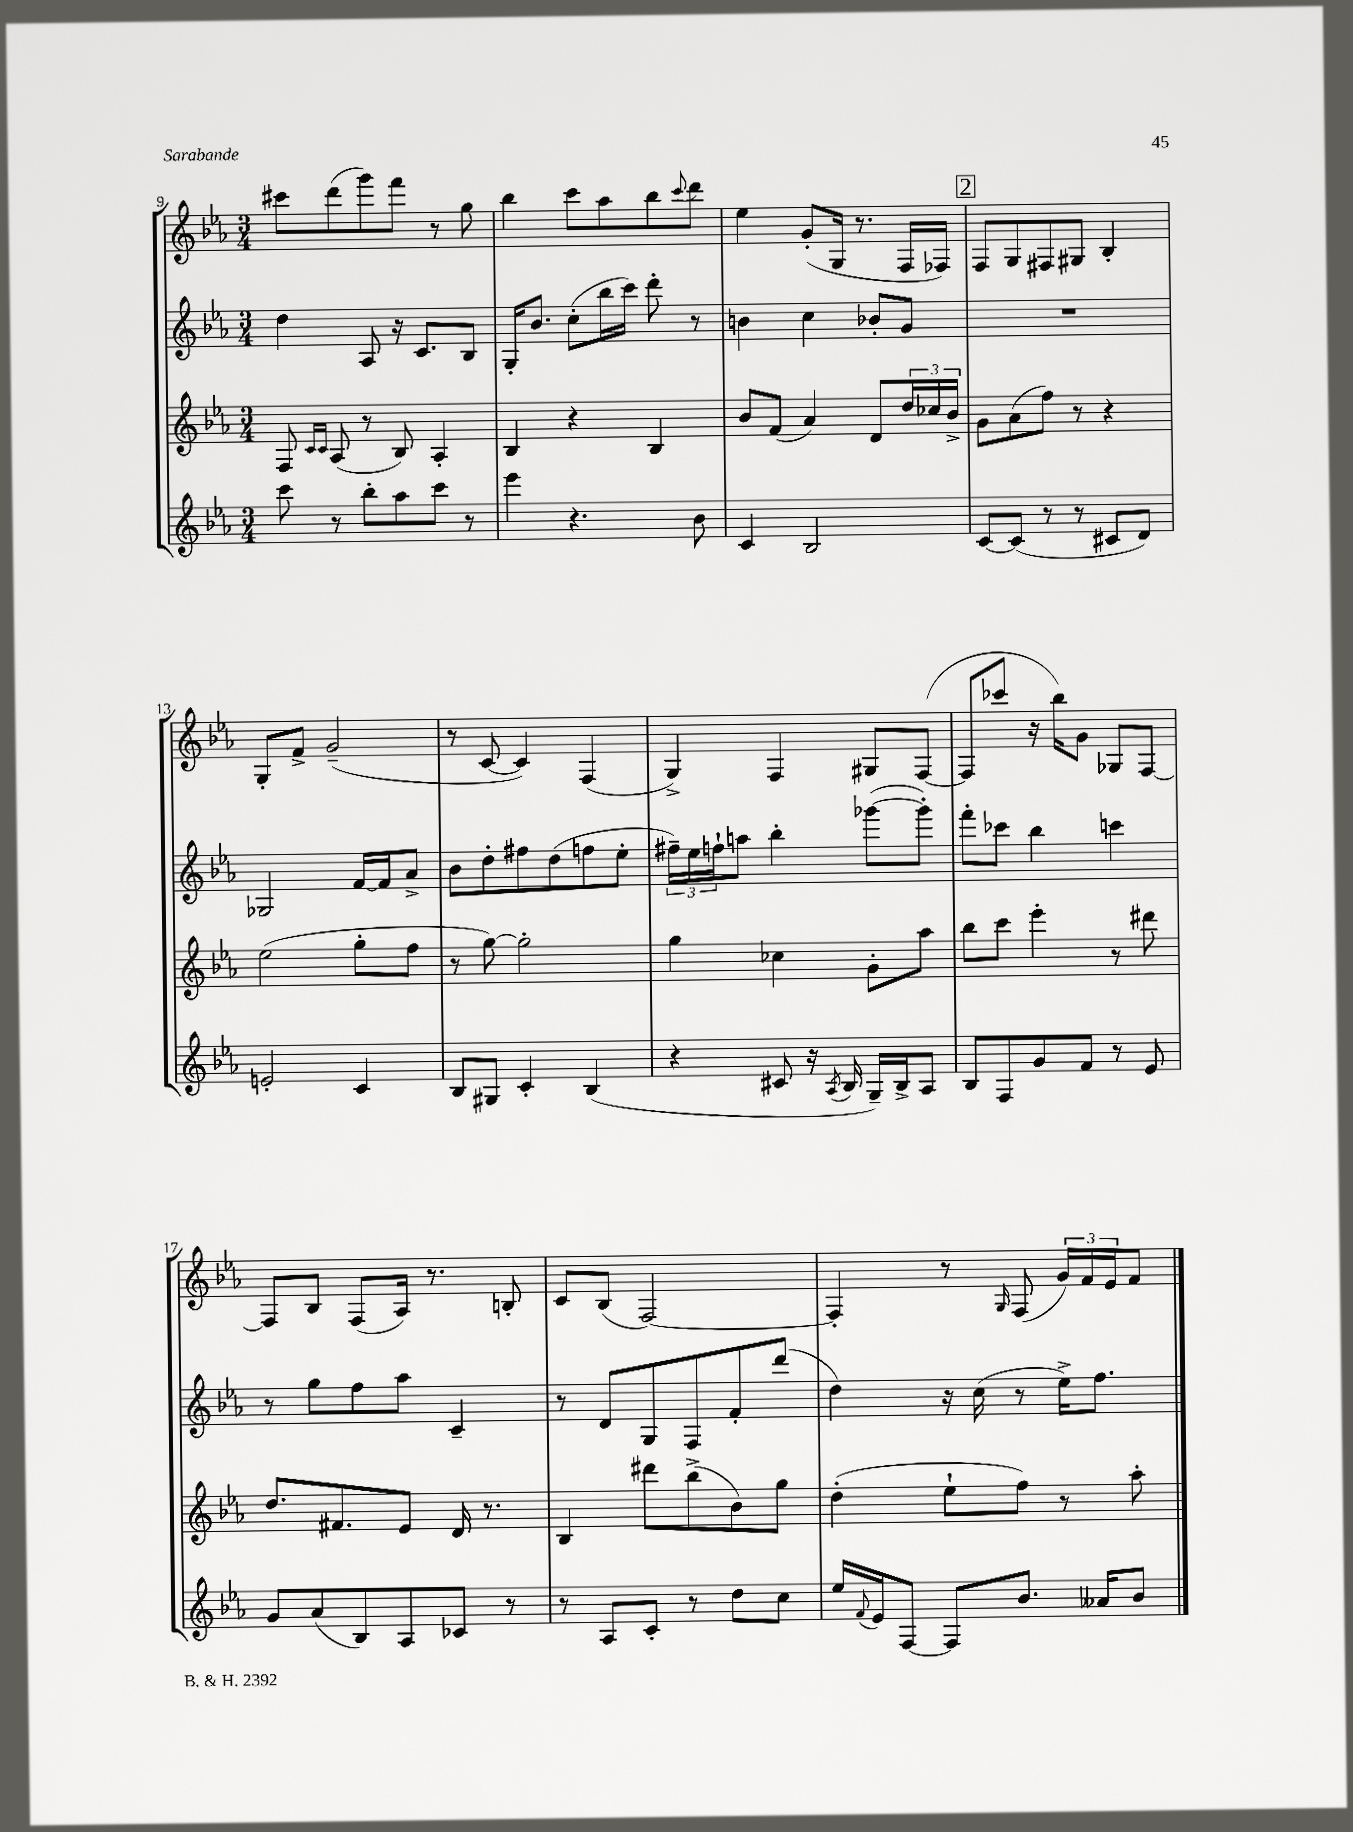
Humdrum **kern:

**kern	**kern	**kern	**kern
*staff4	*staff3	*staff2	*staff1
*clefG2	*clefG2	*clefG2	*clefG2
*k[b-e-a-]	*k[b-e-a-]	*k[b-e-a-]	*k[b-e-a-]
*M3/4	*M3/4	*M3/4	*M3/4
8ccc\	8F/	4dd\	8ccc#\L
.	16qqc/LL	.	.
.	16qqc/JJ	.	.
8r	(8A-/	.	(8ddd\
8bb-'\L	8r	8A-/	8ggg\)
8aa-\	8B-/)	16r	8fff\J
.	.	8.c/L	.
8ccc\J	4A-'/	.	8r
8r	.	8B-/J	8gg\
=	=	=	=
4eee-\	4B-/	16G'/LK	4bb-\
.	.	8.b-/J	.
4.r	4r	(8cc'\L	8ccc\L
.	.	16bb-\L	8aa-\
.	.	16ccc\JJ)	.
.	4B-/	8ddd'\	8bb-\
.	.	.	8qqccc/
8b-\	.	8r	8ddd\J
=	=	=	=
4c/	8b-/L	4b\	4ee-\
.	(8f/J	.	.
2B-/	4a-/)	4cc\	(8g'/L
.	.	.	16G/Jk
.	.	.	8.r
.	8d/L	8b-'/L	.
.	24dd/L	8g/J	16F/LL
.	24cc-/	.	.
.	.	.	16F-/JJ)
.	24b-^/JJ	.	.
=	=	=	=
[8c/L	8g\L	2.r	8F/L
(8c/]J	(8a-\	.	8G/
8r	8ff\J)	.	8F#/
8r	8r	.	8G#/J
8c#/L	4r	.	4B-'/
8d/J)	.	.	.
=	=	=	=
2e'/	(2ee-\	2G-/	8G'/L
.	.	.	8f^/J
.	.	.	(2g~/
4c/	8gg'\L	[16f/LL	.
.	.	16f/]J	.
.	8ff\J	8a-^/J	.
=	=	=	=
8B-/L	8r	8b-\L	8r
8G#/J	[8gg\)	8dd'\	[8c/
4c'/	2gg'\]	8ff#\	4c/])
.	.	(8dd\	.
(4B-/	.	8ff\	(4F/
.	.	8ee-'\J	.
=	=	=	=
4r	4gg\	24ff#~\LL)	4G^/)
.	.	24ee-\	.
.	.	24ff`\J	.
.	.	8aa\J	.
8c#/	4cc-\	4bb-'\	4F/
16r	.	.	.
8qA-/	.	.	.
16B-/	.	.	.
16G~/LL)	8g'\L	([8ggg-\L	8G#/L
16B-^/J	.	.	.
8A-/J	8aa-\J	8ggg-'\]J)	([8F/J
=	=	=	=
8B-/L	8bb-\L	8fff'\L	8F/]L
8F/	8ccc\J	8ccc-\J	8ccc-/J
8g/	4eee-'\	4bb-\	16r
.	.	.	16bb-\LK)
8f/J	.	.	8g\J
8r	8r	4ccc\	8G-/L
8e-/	8ddd#\	.	[8F/J
=	=	=	=
8g/L	8.dd/L	8r	8F/]L
(8a-/	.	8gg\L	8B-/J
.	8.f#/	.	.
8B-/)	.	8ff\	(8F/L
8A-/	8e-/J	8aa-\J	16A-/Jk)
.	.	.	8.r
8c-/J	16d/	4c~/	.
.	8.r	.	.
8r	.	.	8B'/
=	=	=	=
8r	4B-/	8r	8c/L
8A-/L	.	8d/L	(8B-/J
8c'/J	8ddd#\L	8G/	[2F/)
8r	(8bb-^\	8F/	.
8dd\L	8b-\)	8f'/	.
8cc\J	8gg\J	(8ddd/J	.
=	=	=	=
16ee-/LL	(4dd'\	4dd\)	4F'/]
8qqf/	.	.	.
16e-/J	.	.	.
[8F/J	.	.	.
8F/]L	8ee-`\L	16r	8r
.	.	(16cc\	.
.	.	.	16qqG/
8.b-/J	8ff\J)	8r	(8F/
.	8r	16ee-^\LK)	24g/LL)
.	.	.	24f/
16a--/LK	.	8.ff\J	.
.	.	.	24e-/J
8b-/J	8aa-'\	.	8f/J
==	==	==	==
*-	*-	*-	*-
